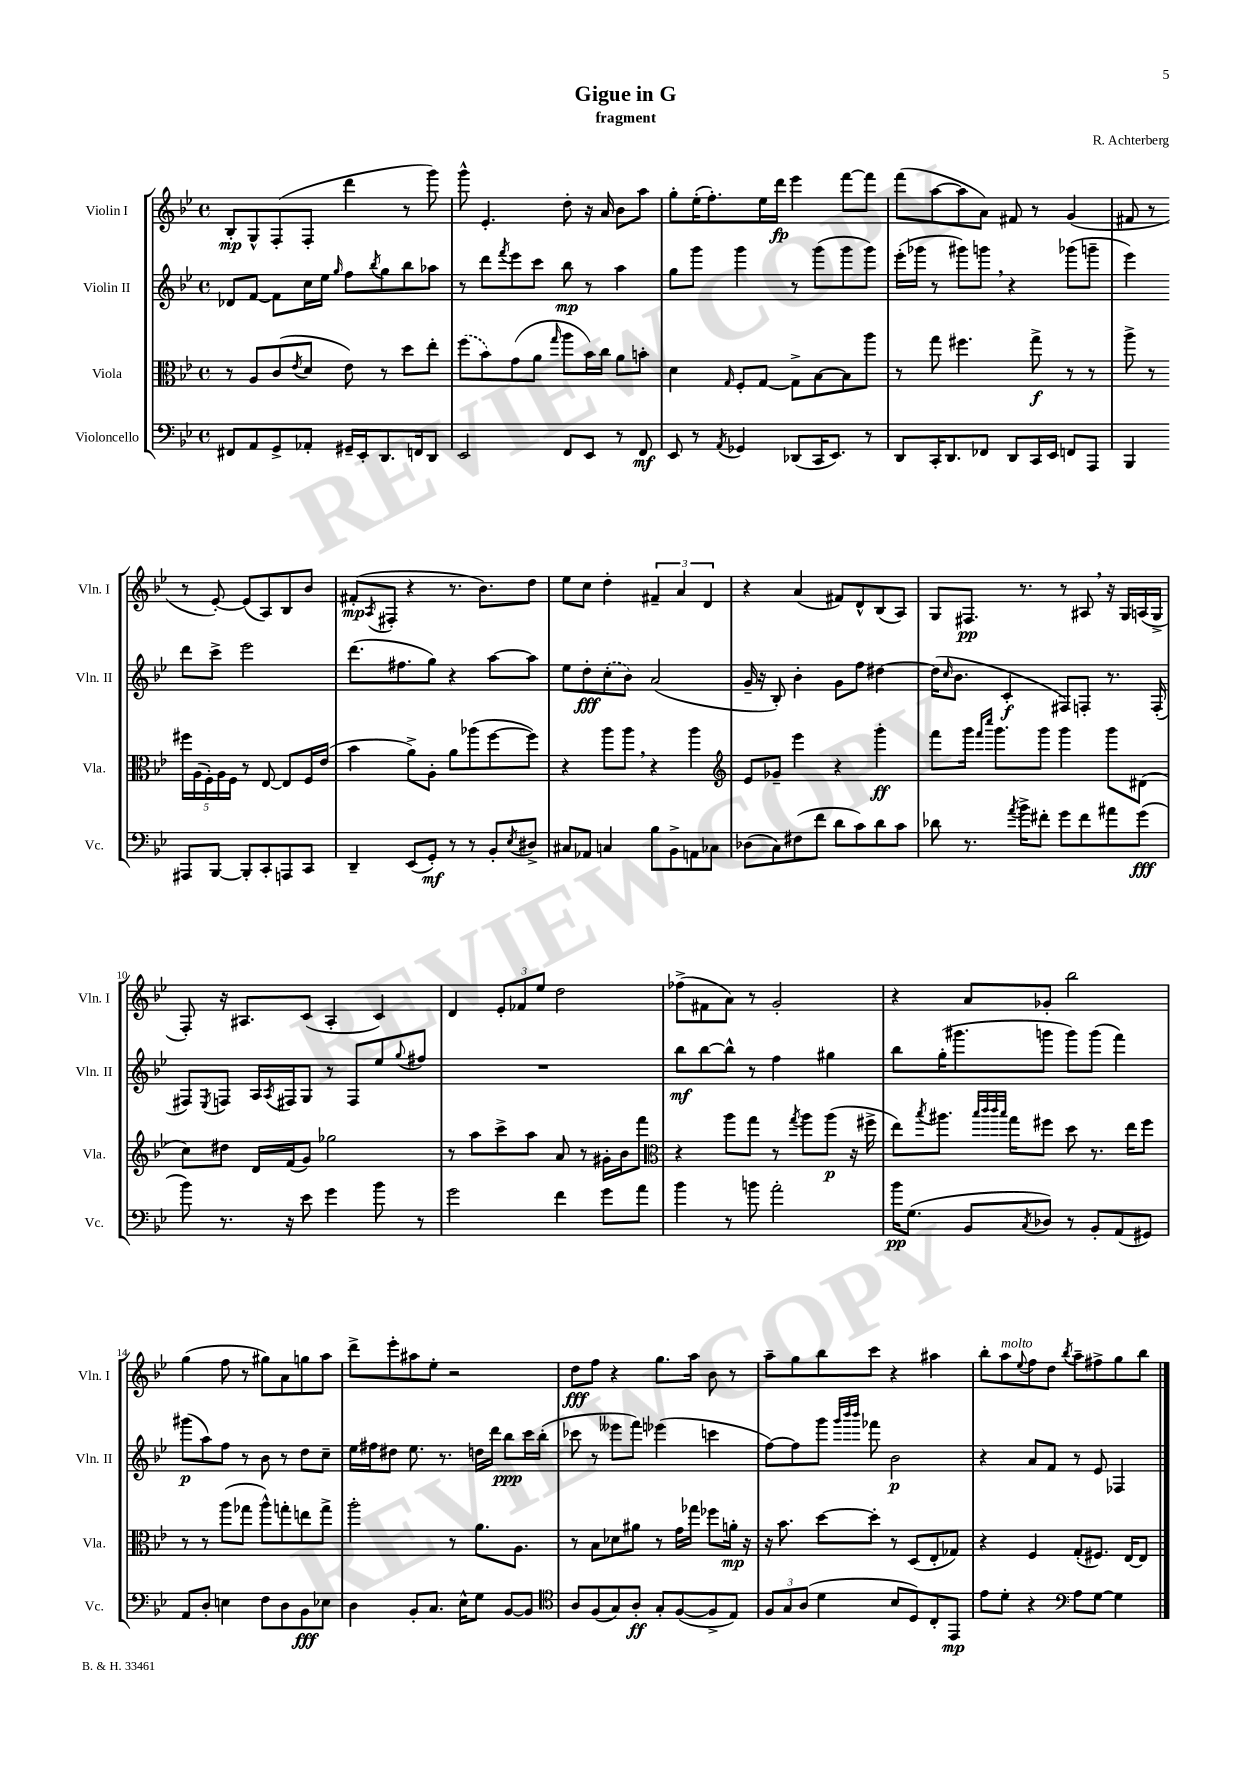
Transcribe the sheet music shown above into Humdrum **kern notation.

**kern	**kern	**kern	**kern
*staff4	*staff3	*staff2	*staff1
*clefF4	*clefC3	*clefG2	*clefG2
*k[b-e-]	*k[b-e-]	*k[b-e-]	*k[b-e-]
*M4/4	*M4/4	*M4/4	*M4/4
*met(c)	*met(c)	*met(c)	*met(c)
8FF#/L	8r	8d-/L	8B-'/L
8AA/	8A/L	[8f/J	8G^^/
8GG^/	(8c/	8f\]L	(8F'/
.	8qe-/	.	.
8AA-'/J	8d/J	16cc\L	8F'/J
.	.	16ee-\JJ	.
.	.	16qqgg/	.
16GG#~/LL	8e-\)	8ff\L	4ddd\
16EE-'/J	.	.	.
.	.	8qbb-/	.
8.DD/	8r	8gg\	.
.	8dd\L	8bb-\	8r
16FF/k	.	.	.
8DD/J	8ee-'\J	8aa-\J	8ggg\)
=	=	=	=
2EE-/	(8ff\L	8r	8ggg^^\
.	8b-\)	8ddd\L	4.e-'/
.	.	8qfff/	.
.	(8g\	8eee-\	.
.	8a\J	8ccc\J	.
.	16qqgg/	.	.
8FF/L	8aa\L	8bb-\	8dd'\
8EE-/J	16b-\L)	8r	16r
.	16cc\JJ	.	16a/
8r	8a\L	4aa\	8b-\L
8FF/	8b'\J	.	8aa\J
=	=	=	=
8EE-/	4d\	8gg\L	8gg'\L
8r	.	8ggg\J	(16ee-'\K
.	.	.	8.ff'\)
8qAA/	16qqG/	.	.
4GG-/	8F'/L	4ggg\	.
.	[8G/J	.	16ee-\L
.	.	.	16ddd\JJ
(8DD-/L	8G^\]L	8r	4eee-\
16CC/K	[8B-\	(8ggg\L	.
8.EE-/J)	.	.	.
.	8B-\]	8ggg\	[8fff\L
8r	8aa\J	8ggg\J)	8fff\]J
=	=	=	=
8DD/L	8r	(16eee-'\LL	(8fff\L
.	.	16ggg-\JJ	.
16CC'/K	8gg\	8r	[8aa\
8.DD/	.	.	.
.	4.ff#\	8ggg#\L)	8aa\]
8FF-/J	.	8ggg\J	8a\J)
8DD/L	.	4r	8f#/
16CC/L	8gg^\	.	8r
16EE-/JJ	.	.	.
8FF/L	8r	(8ggg-\L	(4g/
8AAA/J	8r	8ggg~\J	.
=	=	=	=
4BBB-/	8aa^\	4eee-\)	8f#/
.	8r	.	8r
8AAA#/L	20ff#\LL	8ddd\L	8r
.	(20A\	.	.
.	20F'\)	.	.
[8BBB-/J	.	8ccc^\J	[8e-'/)
.	20A\	.	.
.	20F\JJ	.	.
8BBB-'/]L	8r	2eee-\	(8e-/]L
8CC'/	[8E-/	.	8A/)
8AAA/	8E-/]L	.	8B-/
8CC/J	16F/L	.	8b-/J
.	(16e-/JJ	.	.
=	=	=	=
4DD~/	4b-\	(8.ddd\L	(8f#'/L
.	.	.	8qA/
.	.	.	8F#'/J
.	.	8.ff#\	.
(8EE-/L	8a^\L)	.	4r
8GG'/J)	8A'\J	8gg\J)	.
8r	8a\L	4r	8.r
8r	(8aa-\	.	.
.	.	.	8.b-\L)
8BB-'/L	[8ff\	[8aa\L	.
8qE-/	.	.	.
8D#^/J	8ff\]J)	8aa\]J	8dd\J
=	=	=	=
8C#/L	4r	8ee-\L	8ee-\L
8AA-/J	.	8dd'\	8cc\J
4C/	8aa\L	(8cc'\	4dd'\
.	8aa\J	8b-\J)	.
8B-\L	4r	(2a/	6f#~/
8BB-^\	.	.	.
.	.	.	6a/
8AA\	4aa\	.	.
.	.	.	6d/
8C-\J	.	.	.
=	=	=	=
*	*clefG2	*	*
(8D-\L	8e-/L	16g~/	4r
.	.	16r	.
8C\)	8g-~/J	8B-'/)	.
(8F#\	4eee-\	4b-'\	(4a/
8f\J	.	.	.
8d\L	4r	8g\L	8f#/L)
8c\)	.	8ff\J	8d^^/
8d\	4ggg'\	[4dd#\	(8B-/
8c\J	.	.	8A/J)
=	=	=	=
8d-\	8fff\L	(16dd#\]LK	8G/L
.	.	16qqcc/	.
.	.	8.b-\J	.
8.r	16ggg\Jk	.	8.F#/J
.	16qqfff/LL	.	.
.	16qqcccc/JJ	.	.
.	8.ggg\L	.	.
.	.	4c'/	.
8qa/	.	.	.
16b-^\LK	.	.	8.r
8f#'\J	8ggg\J	.	.
8g\L	4ggg\	8F#/L)	8r
8f#\	.	8F'/J	8A#/
8a#\	8ggg\L	8.r	16r
.	.	.	16G/LL
(8g\J	(8d#\J	.	(16A/
.	.	(16F'/	16G^/JJ
=	=	=	=
8b-\)	8cc\L)	8F#/L)	8F'/)
.	.	8qE-/	.
8.r	8dd#\J	8F/J	16r
.	.	.	8.A#/L
.	16d/LL	16A/LL	.
.	.	8qA/	.
16r	(16f/J	16F#/J	.
8e-\	8g/J)	8G/J	(8c/J
4g\	2gg-\	8r	4A#'/
.	.	8F#/L	.
8b-\	.	8ee-/	4c/)
.	.	8qqgg/	.
8r	.	8ff#/J	.
=	=	=	=
2g\	8r	1r	4d/
.	8aa\L	.	.
.	8ccc^\	.	12e-'/L
.	.	.	12f-/
.	8aa\J	.	.
.	.	.	12ee-/J
4f\	8a/	.	2dd\
.	8r	.	.
8g\L	16g#'\LL	.	.
.	16b-\J	.	.
8a\J	8fff\J	.	.
=	=	=	=
*	*clefC3	*	*
4b-\	4r	8bb-\L	(8ff-^\L
.	.	[8bb-\	8f#\
8r	8aa\L	8bb-^^\]J	8a\J)
8b\	8gg\J	8r	8r
2a'\	8r	4ff\	2g'/
.	8qgg/	.	.
.	8aa\L	.	.
.	(8aa\J	4gg#\	.
.	16r	.	.
.	16ff#^\	.	.
=	=	=	=
16b-\LK	8ee-\L)	8bb-\L	4r
(8.G\J	.	.	.
.	8qbb-/	.	.
.	8.aa#\J	(16gg'\K	.
.	.	8.ggg#\	.
8BB-/L	.	.	8a/L
.	32qqbb-/LLL	.	.
.	32qqccc/	.	.
.	32qqccc/	.	.
.	32qqbb-/JJJ	.	.
.	16gg\LK	.	.
8qC/	.	.	.
8D-/J)	8ff#\J	8ggg\J	8g-'/J
8r	8dd\	8ggg\L)	2bb-\
8BB-'/L	8.r	(8ggg\J	.
(8AA/	.	4fff\)	.
.	16ee-\LK	.	.
8GG#/J)	8ff#\J	.	.
=	=	=	=
8AA/L	8r	(8ggg#\L	(4gg\
8D'/J	8r	8aa\)	.
4E\	(8aa\L	8ff\J	8ff\
.	8gg-\J	8r	8r
8F\L	8aa^^\L)	8b-\	8gg#\L)
8D\	8gg'\	8r	8a\
8BB-\	8ee\	8dd\L	8gg\
8E-\J	8gg^\J	8cc~\J	8aa\J
=	=	=	=
4D\	2aa'\	16ee-\LL	8ddd^\L
.	.	16ff#\J	.
.	.	8dd#\J	8eee-'\
8BB-'/L	.	8.ee-\	8aa#\
8.C/J	.	.	8ee-'\J
.	.	8.r	.
.	8r	.	2r
16E-^^\LK	.	.	.
8G\J	8.a\L	16dd\LL	.
.	.	16ddd\JJ	.
[8BB-/L	.	8bb-\L	.
.	8.A\J	.	.
8BB-/]J	.	16ccc\L	.
.	.	(16bb-'\JJ	.
=	=	=	=
*clefC4	*	*	*
8A/L	8r	8ccc-\	8dd\L
(8F/	8B-\L	8r	8ff\J
8G/)	8d-\	8eee--\L	4r
8A'/J	8a#\J	8fff\J)	.
8G'/L	8r	(4eee-\	8.gg\L
([8F/	16g\LL	.	.
.	16gg-\JJ	.	16aa\Jk
8F^/]	8ff-\L	4ccc\	8b-\
8E-/J)	16a'\Jk	.	8r
.	16r	.	.
=	=	=	=
12F/L	16r	[8ff\L)	8aa~\L
.	8.b-\	.	.
12G/	.	.	.
.	.	8ff\]	8gg\
(12A/J	.	.	.
4d\	[8dd\L	8ggg\J	8bb-\
.	.	32qqggg/LLL	.
.	.	32qqbbb-/	.
.	.	32qqbbb-/JJJ	.
.	8dd'\]J	8fff-\	8ccc\J
8B-/L	8r	2b-\	4r
8D/)	(8D/L	.	.
8C'/	8E-'/	.	4aa#\
8EE-/J	8G-/J)	.	.
=	=	=	=
8e-\L	4r	4r	8bb-'\L
8d'\J	.	.	8aa\
.	.	.	8qqee-/
4r	4F/	8a/L	8ff\
.	.	8f/J	8dd\J
*clefF4	*	*	*
.	.	.	8qbb-/
8A\L	(8G'/L	8r	8aa~\L
[8G\J	8.F#/J)	8e-/	8ff#^\
4G\]	.	4F-/	8gg\
.	[16E-/LK	.	.
.	8E-/]J	.	8bb-\J
==	==	==	==
*-	*-	*-	*-
